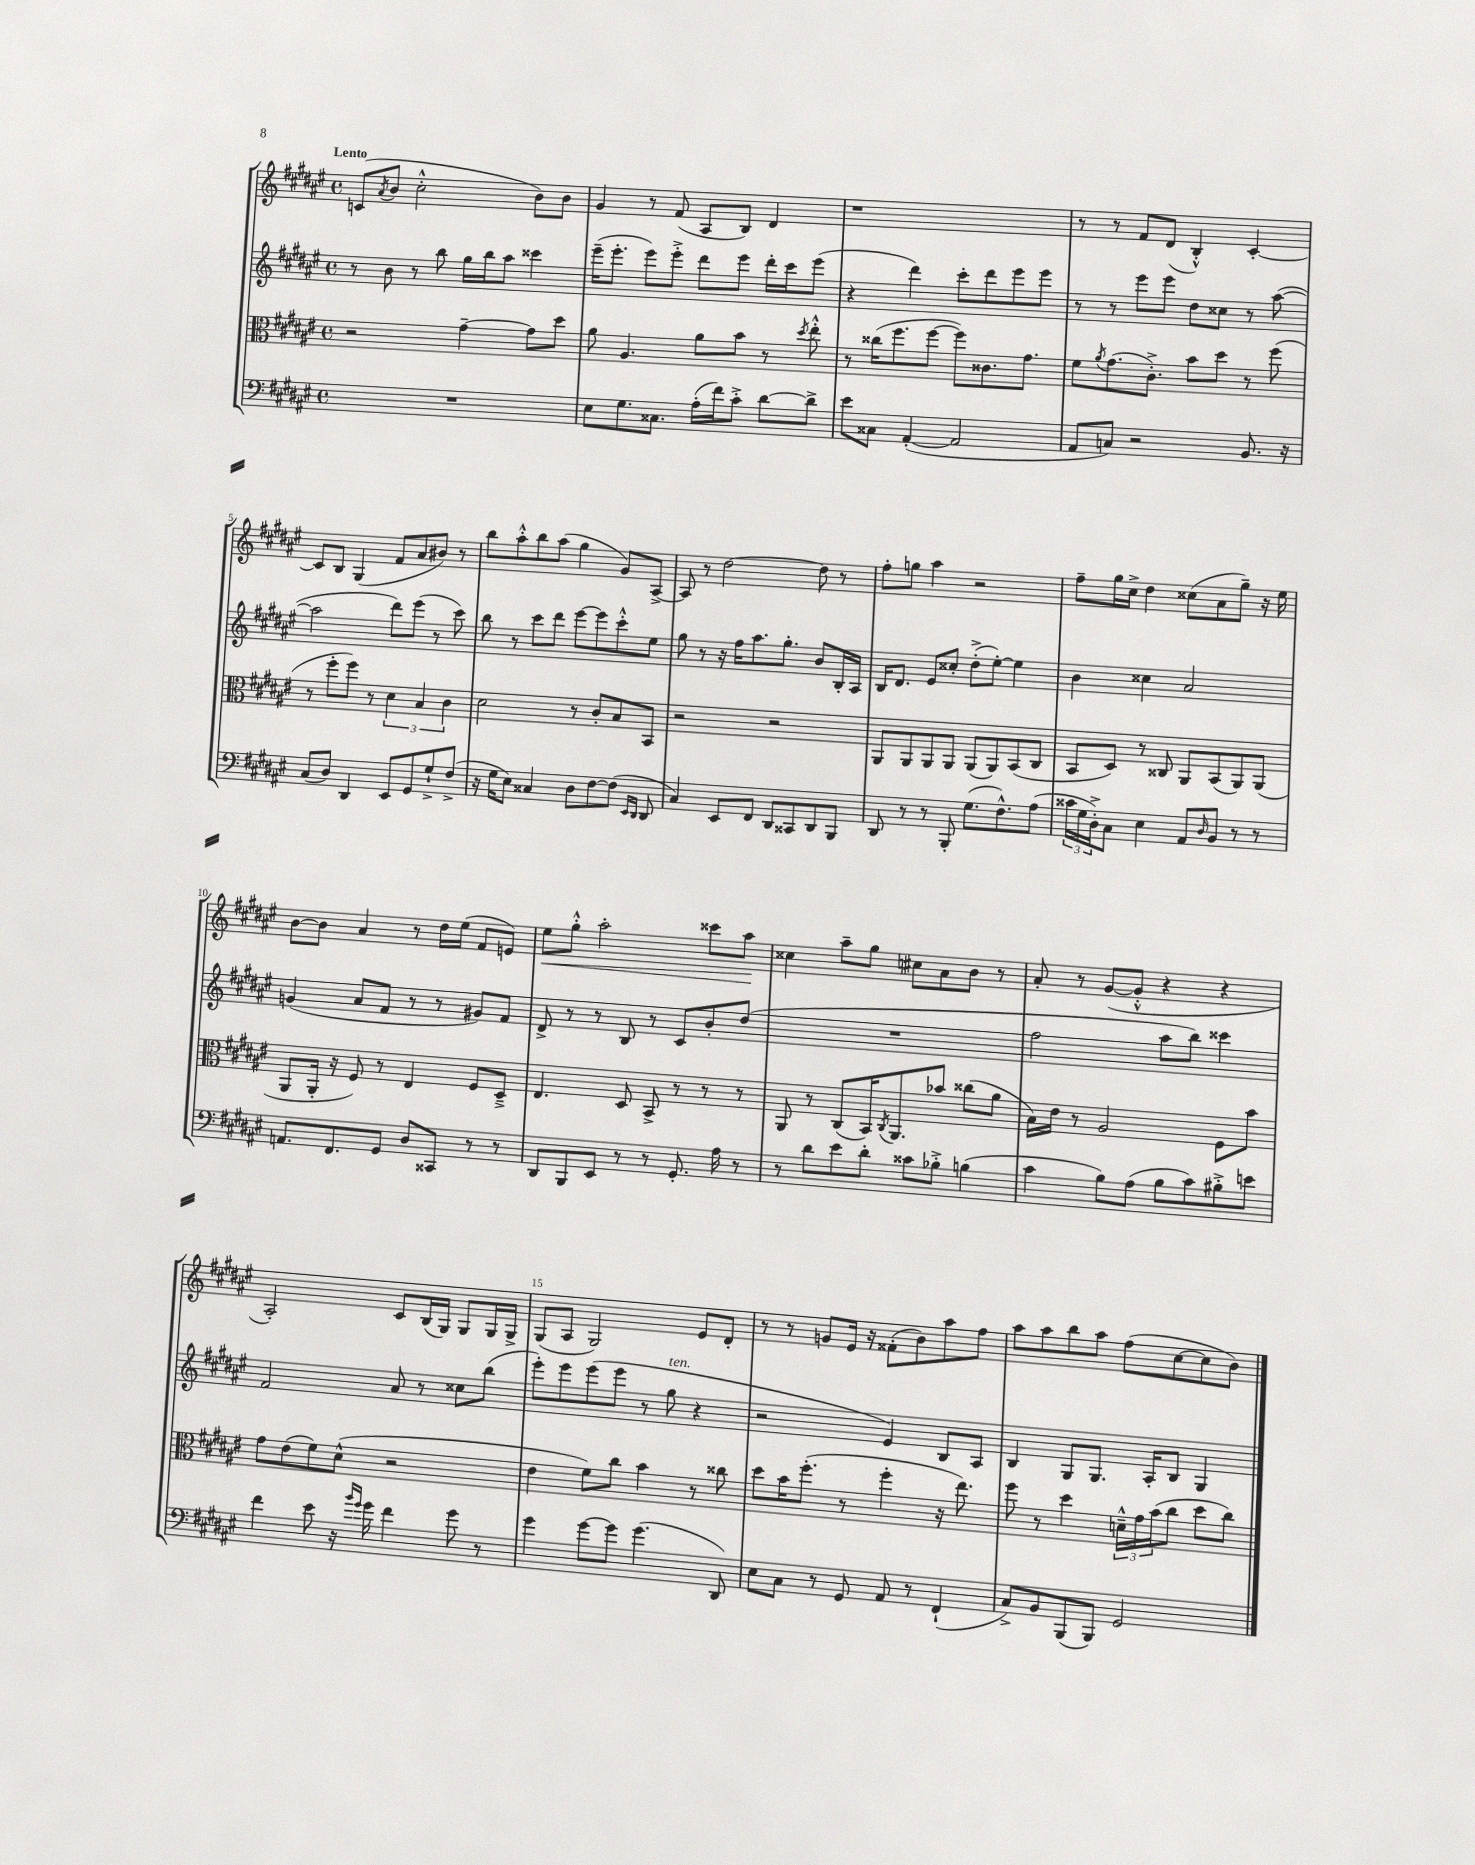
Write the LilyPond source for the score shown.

<<
\new StaffGroup <<
\new Staff = "s0" {
    \clef treble \key fis \major \defaultTimeSignature \time 4/4 \tempo "Lento"
    c'8( \acciaccatura { ais'8 } b'8 cis''2-.-^ b'8) b'8 |
    gis'4 r8 fis'8( ais8 b8) dis'4 |
    r1 |
    r8 r8 fis'8 dis'8( b4-.-^) cis'4~-. |
    cis'8 b8 gis4( fis'8 ais'8 bis'8) r8 |
    b''8 ais''8-.-^ b''8 ais''8( gis''4 gis'8) ais8~-> |
    ais8 r8 dis''2~ dis''8 r8 |
    fis''8-. g''8 ais''4 r2 |
    fis''8-- gis''16 cis''16-> dis''4 cisis''8( ais'8 gis''8--) r16 eis''16 |
    b'8~ b'8 ais'4 r8 dis''16 eis''16( fis'8 e'8) |
    eis''8\< gis''8-.-^ ais''2-. cisis'''8 ais''8\! |
    cisis''4 ais''8-- gis''8 cis''8 ais'8 b'8 r8 |
    ais'8-. r8 gis'8~( gis'8-.-^ r4 r4 |
    ais2-.) cis'8 b16( gis16) gis8 gis16 gis16-> |
    gis8( ais8 gis2) eis'8 dis'8-. |
    r8 r8 g'8 eis'16 r16 fisis'8-.( b'8) ais''8 fis''8 |
    ais''8 ais''8 b''8 ais''8 fis''8( cis''8~ cis''8 b'8) \bar "|." |
}
\new Staff = "s1" {
    \clef treble \key fis \major \defaultTimeSignature \time 4/4
    r8 b'8 r8 b''8 gis''16 b''16 ais''8 cisis'''4 |
    eis'''16--( eis'''8.-. eis'''8) eis'''8-.-> dis'''8 eis'''8 dis'''16-. cis'''16 eis'''8( |
    r4 dis'''4) cis'''8-. dis'''8 eis'''8 eis'''8 |
    r8 r8 eis'''8 eis'''8 dis''8 cisis''8 r8 ais''8~( |
    ais''2 dis'''8) eis'''8( r8 cis'''8) |
    b''8 r8 cis'''8 dis'''8 eis'''8~ eis'''8 cis'''8-.-^ eis''8 |
    gis''8 r8 r16 fis''16 ais''8. gis''8.-. b'8 b16-. ais16 |
    b16 dis'8. eis'8 cisis''8-. dis''8-.->( eis''8~-.) eis''4 |
    b'4 cisis''4 ais'2 |
    g'4( ais'8 fis'8 r8 r8 gis'8) fis'8 |
    dis'8-> r8 r8 b8 r8 cis'8 b'8-. dis''8( |
    R1 |
    fis''2 ais''8 b''8) cisis'''4 |
    fis'2 ais'8 r8 cisis''8 b''8( |
    eis'''8-.) eis'''8 eis'''8( eis'''8 r8 gis''8^\markup { \italic "ten." } r4 |
    r2 eis'4) b8 ais8 |
    b4 gis8 gis8. ais16-. b8 gis4 \bar "|." |
}
\new Staff = "s2" {
    \clef alto \key fis \major \defaultTimeSignature \time 4/4
    r2 gis'4~-- gis'8 dis''8 |
    ais'8 ais4. ais'8 b'8 r8 \acciaccatura { dis''8 } eis''8-.-^ |
    r8 cisis''16( fis''8. fis''8~ fis''8) cisis'8. gis'8. |
    fis'8 \acciaccatura { ais'8 } gis'8.( cis'8.-.->) b'8 dis''8 r8 fis''8( |
    r8 fis''8-. fis''8) r8 \tuplet 3/2 { dis'4 b4 cis'4 } |
    dis'2 r8 cis'8-. b8 b,8 |
    r2 r2 |
    ais,8 ais,8 ais,8 ais,8 ais,8( ais,8) b,8( cis8 |
    b,8 dis8) r8 cisis8 ais,8 b,8( ais,8) ais,8( |
    ais,8 ais,16-. r16 fis8) r8 eis4 fis8 dis8---> |
    eis4. dis8 b,8-> r8 r8 r8 |
    ais,8 r8 cis8( b,16) \acciaccatura { cis8 } ais,8. bes'8 cisis''8( ais'8 |
    b16) eis'16 r8 ais2 fis8 b'8 |
    gis'8 eis'8( fis'8) dis'8-^( r2 |
    eis'4 fis'8) cis''8 b'4 r8 cisis''8 |
    dis''8 b'16 fis''8.-.( r8 fis''4-. r16 eis''8.) |
    fis''8 r8 dis''4 \tuplet 3/2 { d'16---^ gis'16 b'16( } cis''8 dis''8 cis''8) \bar "|." |
}
\new Staff = "s3" {
    \clef bass \key fis \major \defaultTimeSignature \time 4/4
    R1 |
    eis8 gis8. cisis8. ais16-.( fis'16) cis'8-.-> dis'8~ dis'8-> |
    eis'8 cisis8 ais,4~-.( ais,2 |
    ais,8 c8) r2 b,8. r16 |
    cis8( dis8) dis,4 eis,8 gis,8 gis8-!-> fis8->( |
    r16 gis16 eis8) cisis4 dis8 fis8~ fis8( \grace { eis,16 dis,16 } dis,8 |
    cis4) eis,8 fis,8 dis,8 cisis,8 dis,8 b,,8 |
    dis,8 r8 r8 b,,8-. gis8.( fis8.-^) ais8( |
    \tuplet 3/2 { cisis'16 gis16 dis16-.->) } cis8 eis4 ais,8 \grace { dis16 } b,8 r8 r8 |
    a,8. fis,8. gis,8 dis8 cisis,8 r8 r8 |
    dis,8 b,,8 eis,8 r8 r8 gis,8.-. ais16 r8 |
    r8 dis'8 eis'8 dis'8-. cisis'8 bes8-.-> b4( |
    cis'4 b8) ais8( b8 cis'8) bis8-.-> e'8 |
    fis'4 eis'8 r16 \grace { b'16 gis'16 } gis'16 fis'4 gis'8 r8 |
    gis'4 gis'8~ gis'8 gis'4.( dis,8) |
    eis8 cis8 r8 gis,8 ais,8 r8 fis,4-!( |
    cis8->) b,8 b,,8( b,,8) gis,2 \bar "|." |
}
>>
>>
\layout { \context { \Score \override BarNumber.break-visibility = ##(#f #t #t) barNumberVisibility = #(every-nth-bar-number-visible 5) } }
